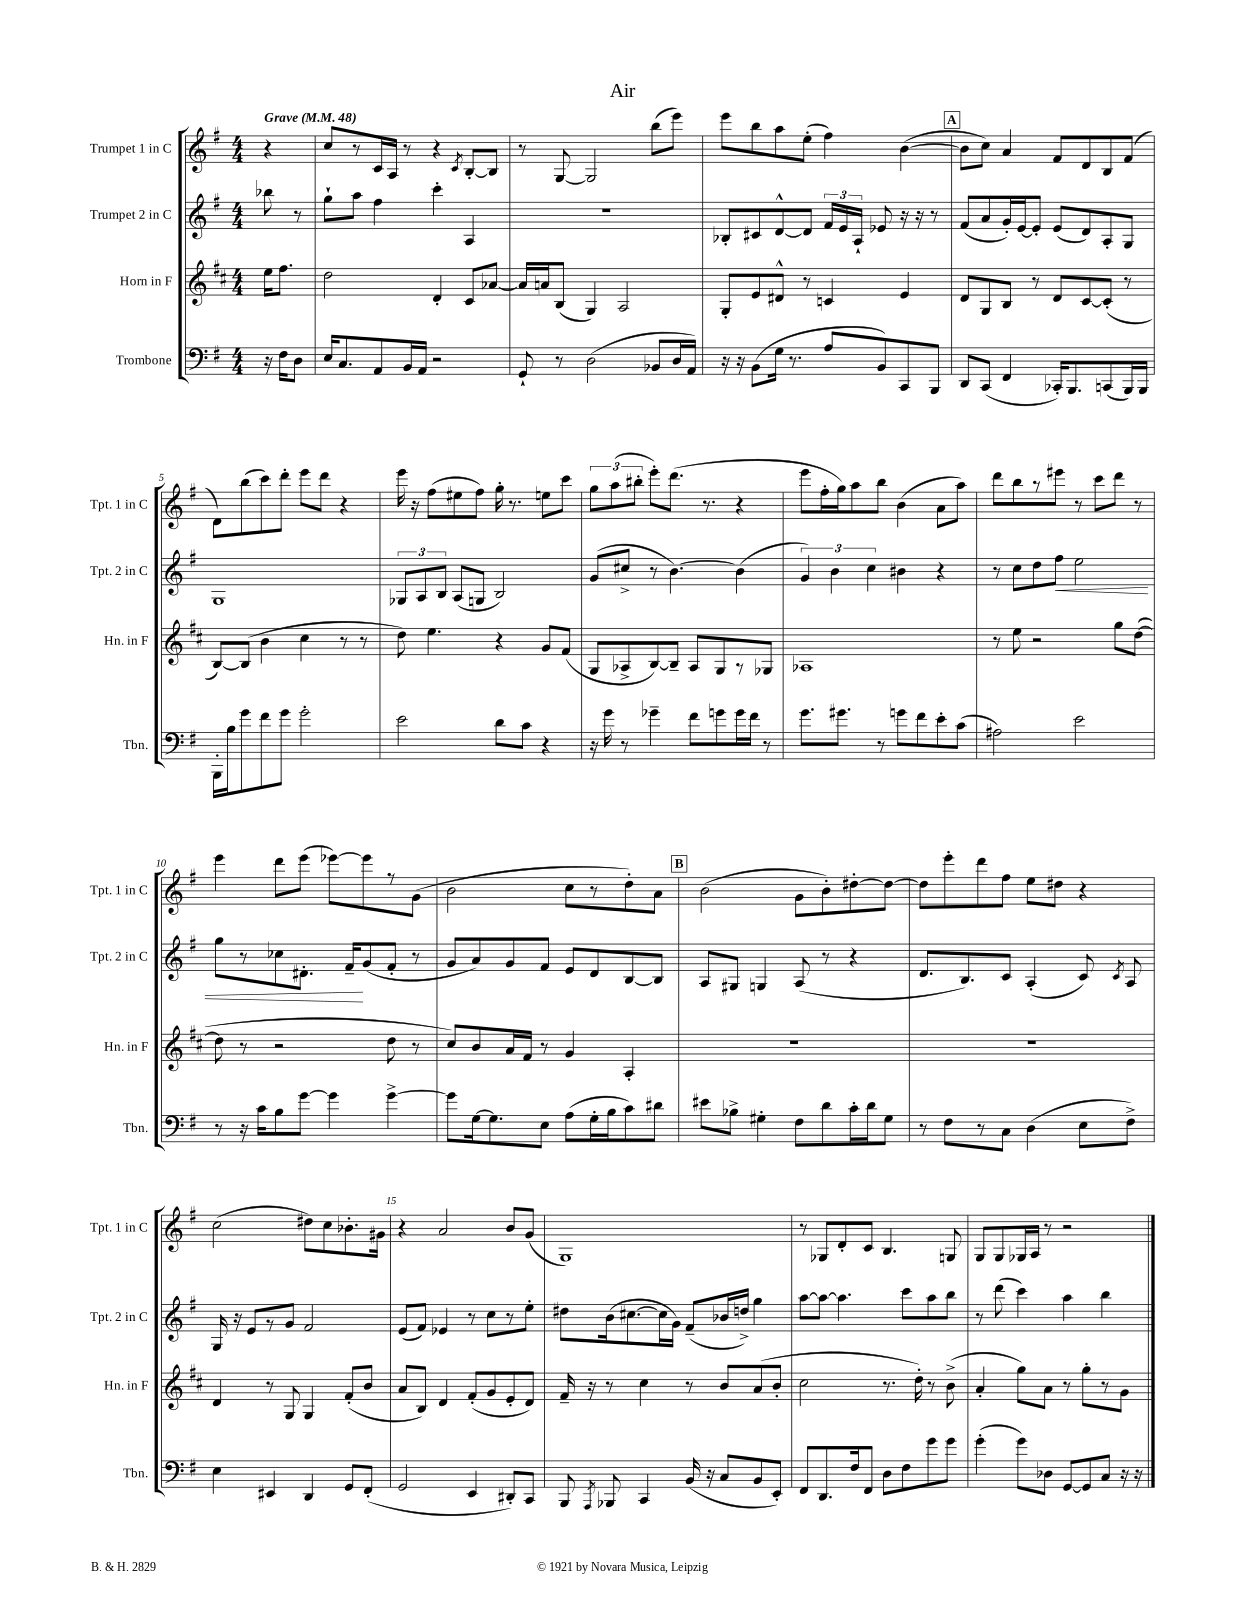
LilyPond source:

\header { title = "Air" }
<<
\new StaffGroup <<
\new Staff = "s0" \with { instrumentName = "Trumpet 1 in C" shortInstrumentName = "Tpt. 1 in C" } {
    \clef treble \key g \major \numericTimeSignature \time 4/4 \partial 4 \tempo "Grave" 4 = 48
    \autoBeamOff r4 |
    c''8[ r8 c'16 a16] r8 r4 \acciaccatura { c'8 } b8[~-. b8] |
    r8 g8~ g2 b''8[( e'''8]) |
    e'''8[ b''8 a''8 e''8]-.( fis''4) b'4~( |
    \mark \markup { \box "A" } b'8[ c''8]) a'4 fis'8[ d'8 b8 fis'8]( |
    d'8[) b''8( c'''8) d'''8]-. e'''8[ d'''8] r4 |
    e'''16 r16 fis''8[( eis''8 fis''8]) g''16-. r8. e''8[ c'''8] |
    \tuplet 3/2 { g''8[ a''8( bis''8]-. } e'''8[-.) d'''8.]( r8. r4 |
    e'''8[ fis''16-. g''16) a''8 b''8] b'4( a'8[ a''8]) |
    d'''8[ b''8 r8 eis'''8] r8 c'''8[ d'''8] r8 |
    e'''4 d'''8[ e'''8]( ees'''8[~) ees'''8 r8 g'8]( |
    b'2 c''8[ r8 d''8-.) a'8] |
    \mark \markup { \box "B" } b'2( g'8[ b'8-.) dis''8~-. dis''8]~ |
    dis''8[ e'''8-. d'''8 fis''8] e''8[ dis''8] r4 |
    c''2( dis''8[) c''8 bes'8.-. gis'16] |
    r4 a'2 b'8[ g'8]( |
    g1) |
    r8 ges8[ d'8-. c'8] b4. g8 |
    g8[ g8 ges16 a16] r8 r2 \bar "|." |
}
\new Staff = "s1" \with { instrumentName = "Trumpet 2 in C" shortInstrumentName = "Tpt. 2 in C" } {
    \clef treble \key g \major \numericTimeSignature \time 4/4 \partial 4
    \autoBeamOff bes''8 r8 |
    g''8[-! a''8] fis''4 c'''4-. a4 |
    R1 |
    bes8[-. cis'8 d'8~-^ d'8] \tuplet 3/2 { fis'16[ e'16 a16]-! } ees'8 r16 r16 r8 |
    \mark \markup { \box "A" } fis'8[( a'8 g'16-.) e'16~ e'8]-. e'8[( d'8) a8-. g8] |
    g1 |
    \tuplet 3/2 { ges8[ a8 b8] } a8[( g8] b2) |
    g'8[( cis''8]-> r8 b'4.~) b'4( |
    \tuplet 3/2 { g'4) b'4 c''4 } bis'4 r4 |
    r8 c''8[ d''8 fis''8]\< e''2 |
    g''8[ r8 ces''8 dis'8.]-. fis'16[--\! g'8( fis'8]-. r8 |
    g'8[ a'8) g'8 fis'8] e'8[ d'8 b8~ b8] |
    \mark \markup { \box "B" } a8[ gis8] g4 a8( r8 r4 |
    d'8.[ b8.) c'8] a4-.( c'8) \acciaccatura { c'8 } a8 |
    g16 r16 e'8[ r8 g'8] fis'2 |
    e'8[( fis'8]) ees'4 r8 c''8[ r8 e''8]-. |
    dis''8[ b'16( cis''8.~ cis''16 g'16]) fis'8[--( bes'16 d''16]->) g''4 |
    a''8[~ a''8]~ a''4. c'''8[ a''8 b''8] |
    r8 d'''8( c'''4) a''4 b''4 \bar "|." |
}
\new Staff = "s2" \with { instrumentName = "Horn in F" shortInstrumentName = "Hn. in F" } {
    \clef treble \key d \major \numericTimeSignature \time 4/4 \partial 4
    \autoBeamOff e''16[ fis''8.] |
    d''2 d'4-. cis'8[ aes'8]~ |
    aes'16[ a'16 b8]( g4) a2 |
    g8[-. e'8 dis'8]-^ r8 c'4 e'4 |
    \mark \markup { \box "A" } d'8[ g8 b8] r8 d'8[ cis'8~ cis'8]-.( r8 |
    b8[~) b8]( b'4 cis''4 r8 r8 |
    d''8) e''4. r4 g'8[ fis'8]( |
    g8[ aes8-> b8~) b8]-- aes8[ g8 r8 ges8] |
    aes1 |
    r8 e''8 r2 g''8[ d''8]~( |
    d''8 r8 r2 d''8 r8 |
    cis''8[) b'8 a'16 fis'16] r8 g'4 a4-. |
    \mark \markup { \box "B" } R1 |
    R1 |
    d'4 r8 g8 g4 fis'8[-.( b'8] |
    a'8[ b8]) d'4 fis'8[-.( g'8 e'8-. d'8]) |
    fis'16-- r16 r8 cis''4 r8 b'8[ a'8( b'8]-. |
    cis''2 r8. d''16-.) r8 b'8->( |
    a'4-. g''8[) a'8] r8 g''8[-. r8 g'8] \bar "|." |
}
\new Staff = "s3" \with { instrumentName = "Trombone" shortInstrumentName = "Tbn." } {
    \clef bass \key g \major \numericTimeSignature \time 4/4 \partial 4
    \autoBeamOff r16 fis16[ d8] |
    e16[ c8. a,8 b,16 a,16] r2 |
    g,8-! r8 d2( bes,8[ d16 a,16]) |
    r16 r16 b,8[( g16] r8. a8[ b,8) c,8 b,,8] |
    \mark \markup { \box "A" } d,8[ c,8]( fis,4 ces,16[-.) b,,8. c,8( b,,16) b,,16] |
    b,,16[-. b16 g'8 fis'8 g'8] g'2-. |
    e'2 d'8[ c'8] r4 |
    r16 g'16 r8 ges'4-- fis'8[ g'8 g'16 fis'16] r8 |
    g'8.[ gis'8.] r8 g'8[ fis'8 e'8-. c'8]( |
    ais2) e'2 |
    r8 r16 c'16[ b8 g'8]~ g'4 g'4~-> |
    g'8[ g16~ g8. e8] a8[( g16-. b16 c'8) dis'8] |
    \mark \markup { \box "B" } eis'8[ bes8]-> gis4-. fis8[ d'8 c'16-. d'16 gis8] |
    r8 fis8[ r8 c8] d4( e8[ fis8]->) |
    e4 eis,4 d,4 g,8[ fis,8]-.( |
    g,2 e,4 dis,8[-.) c,8] |
    b,,8 \acciaccatura { a,,8 } bes,,8 c,4 b,16( r16 c8[ b,8 e,8]-.) |
    fis,8[ d,8. fis16 fis,8] d8[ fis8 g'8 g'8] |
    g'4-.( g'8[) des8] g,8[~ g,8 c8] r16 r16 \bar "|." |
}
>>
>>
\layout { \context { \Score \override BarNumber.break-visibility = ##(#f #t #t) barNumberVisibility = #(every-nth-bar-number-visible 5) } }
